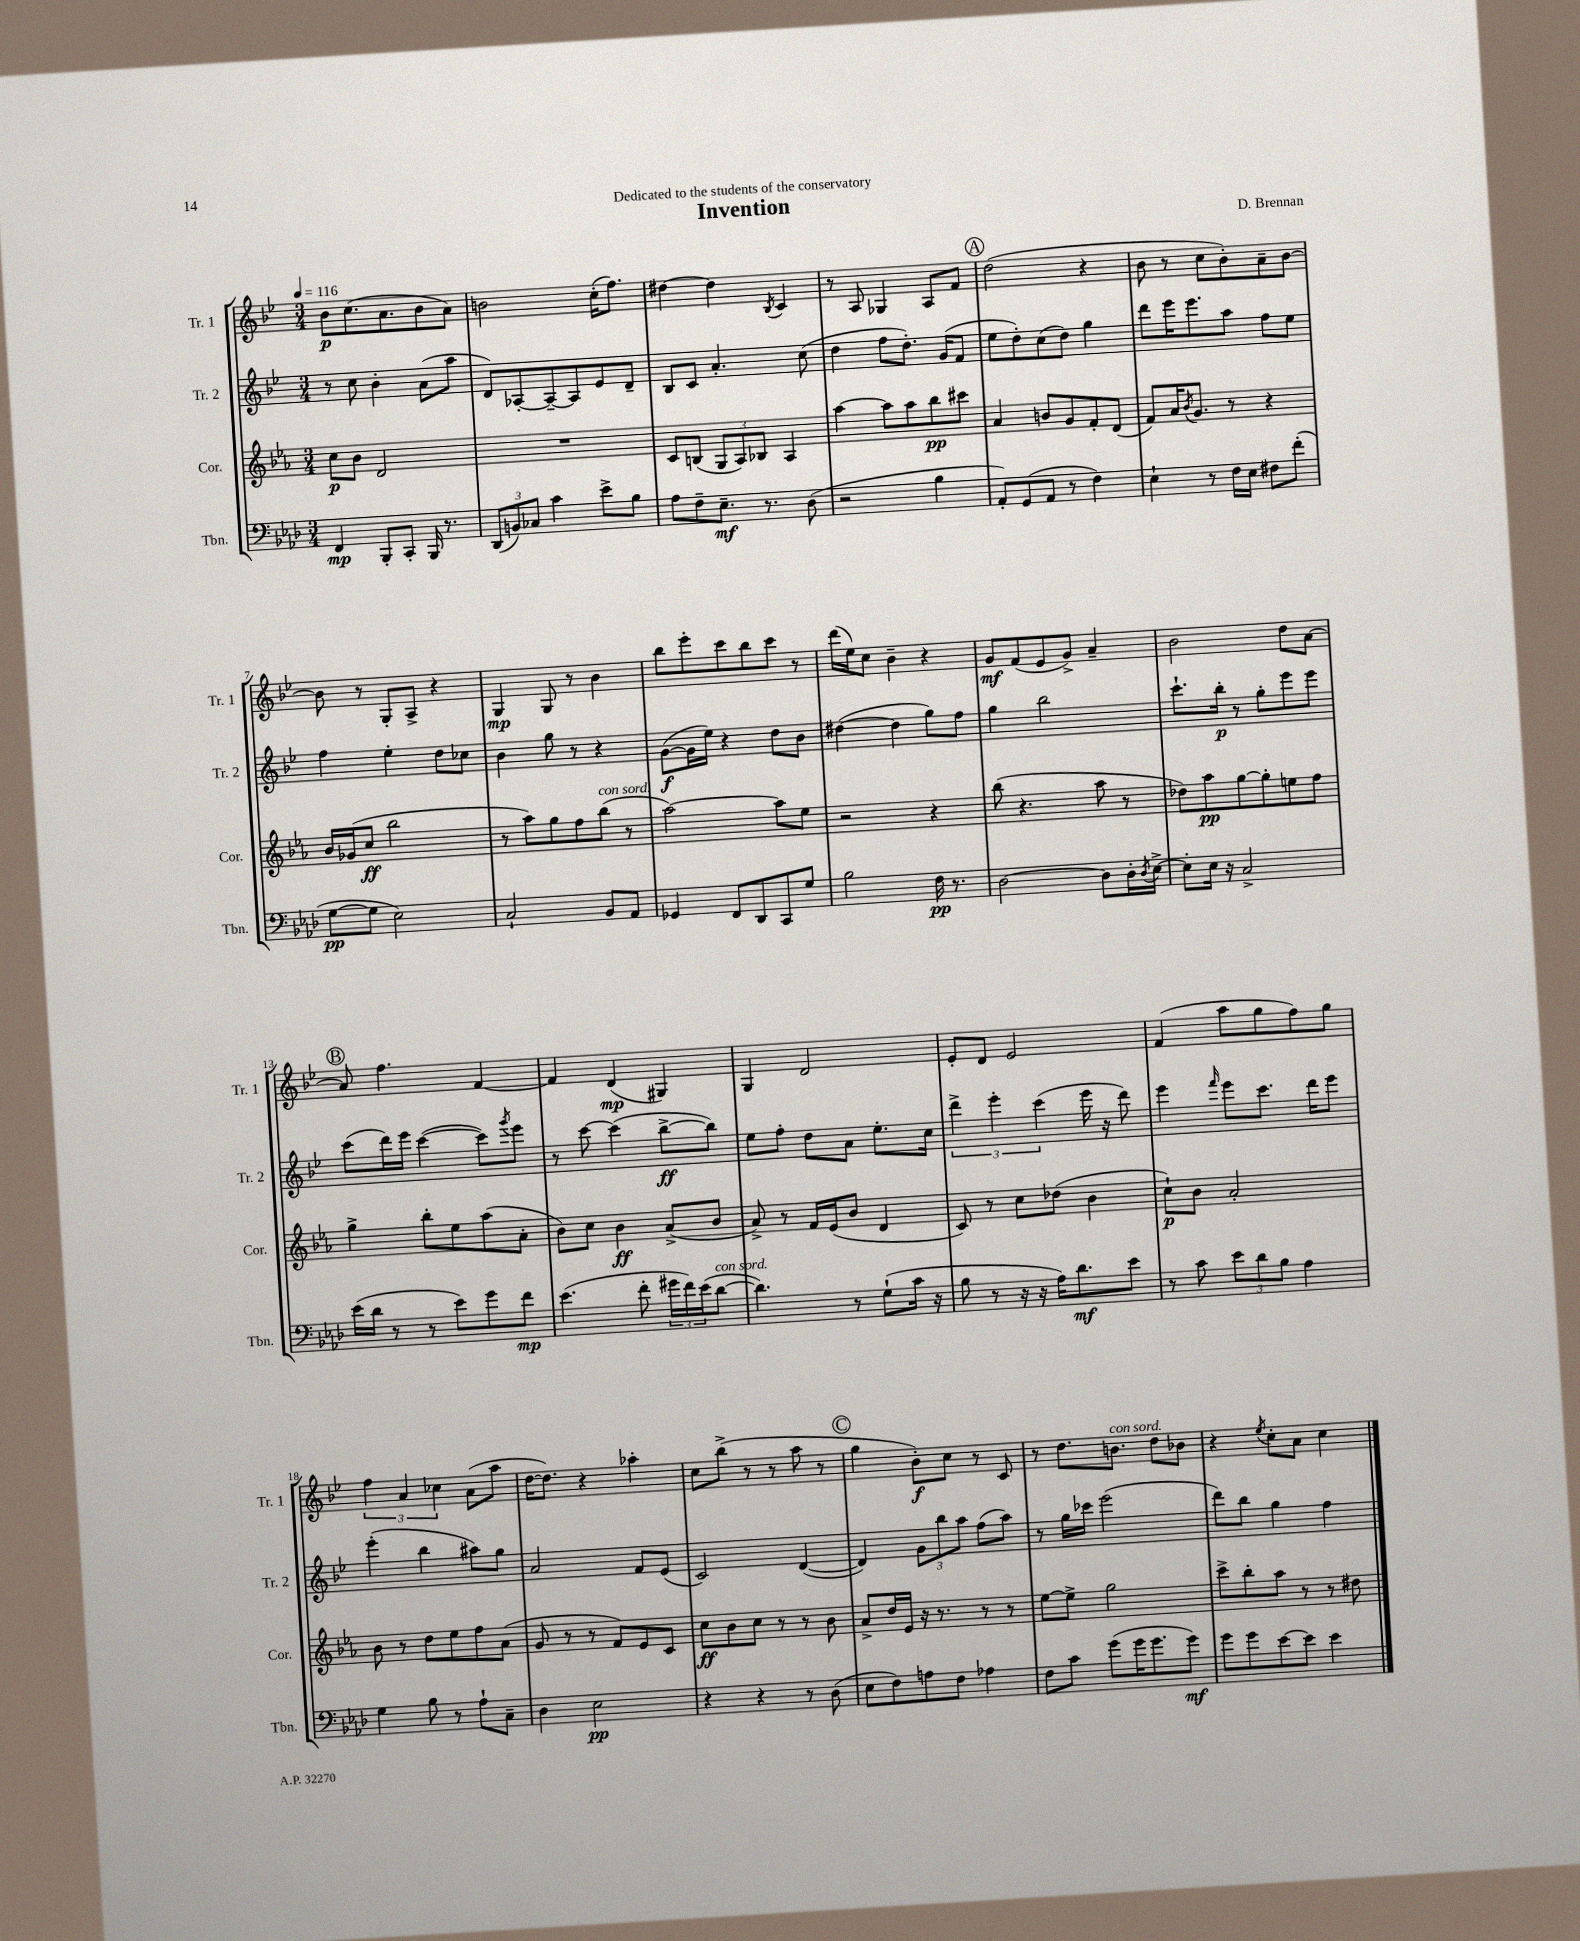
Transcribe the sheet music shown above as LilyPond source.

\header { title = "Invention" composer = "D. Brennan" dedication = "Dedicated to the students of the conservatory" }
<<
\new StaffGroup <<
\new Staff = "s0" \with { instrumentName = "Tr. 1" shortInstrumentName = "Tr. 1" } {
    \clef treble \key bes \major \numericTimeSignature \time 3/4 \tempo 4 = 116
    bes'8\p c''8.( a'8. bes'8 a'8) |
    b'2 c''16-.( f''8.) |
    dis''4~ dis''4 \acciaccatura { bes8 } c'4 |
    r8 a8 ges4 a8 f'8 |
    \mark \markup { \circle "A" } d''2( r4 |
    bes'8 r8 c''8 bes'8-.) a'8-- bes'8~ |
    bes'8 r8 g8-. a8-> r4 |
    g4\mp g8 r8 bes'4 |
    bes''8 ees'''8-. c'''8 bes''8 c'''8 r8 |
    d'''16( ees''16) c''8 bes'4-- r4 |
    g'8\mf f'8( ees'8 g'8->) a'4-- |
    bes'2 d''8 a'8~ |
    \mark \markup { \circle "B" } a'8 f''4. f'4~ |
    f'4 d'4\mp( gis4) |
    g4 d'2 |
    ees'8-. d'8 ees'2 |
    f'4( a''8 g''8 f''8) g''8 |
    \tuplet 3/2 { f''4 a'4 ces''4 } a'8( a''8 |
    d''16~ d''8.) r4 aes''4-. |
    c''8 bes''8->( r8 r8 a''8 r8 |
    \mark \markup { \circle "C" } g''4 bes'8-.\f) c''8 r8 c'8 |
    r8 d''8. b'8.^\markup { \italic "con sord." } d''8 bes'8 |
    r4 \acciaccatura { ees''8 } c''8-. a'8 c''4 \bar "|." |
}
\new Staff = "s1" \with { instrumentName = "Tr. 2" shortInstrumentName = "Tr. 2" } {
    \clef treble \key bes \major \numericTimeSignature \time 3/4
    r8 c''8 bes'4-. a'8( a''8 |
    d'8) aes8~-. aes8~-- aes8 ees'8 d'8-- |
    bes8 c'8 a'4.-. c''8( |
    d''4 f''8 d''8.-.) g'16( f'8 |
    \mark \markup { \circle "A" } ees''8 d''8-.) c''8( d''8) g''4 |
    d'''8 ees'''16 ees'''8. a''8 f''8 ees''8 |
    f''4 ees''4-. d''8 ces''8 |
    bes'4 g''8 r8 r4 |
    g'8~\f( g'16 ees''16) r4 d''8 bes'8 |
    dis''4~( dis''4 g''8) f''8 |
    g''4 bes''2 |
    c'''8.-! bes''16-.\p r8 g''8-. ees'''8 ees'''8 |
    \mark \markup { \circle "B" } c'''8( d'''16) ees'''16 c'''4~( c'''8) \acciaccatura { g'''8 } ees'''8 |
    r8 c'''8~ c'''4( bes''8~->\ff bes''8) |
    ees''8 f''8-. d''8 a'8 ees''8.-. c''16 |
    \tuplet 3/2 { d'''4-> ees'''4-. c'''4( } ees'''16 r16 d'''8) |
    ees'''4 \grace { f'''16 } ees'''8 c'''8. d'''16 ees'''8 |
    ees'''4-.( bes''4 ais''8) g''8 |
    a'2 f'8 ees'8( |
    c'2) d'4~( |
    \mark \markup { \circle "C" } d'4) \tuplet 3/2 { g'8 bes''8 a''8 } f''8( a''8) |
    r8 g''16 ces'''16 ees'''2( |
    d'''8) bes''8 g''4 f''4 \bar "|." |
}
\new Staff = "s2" \with { instrumentName = "Cor." shortInstrumentName = "Cor." } {
    \clef treble \key ees \major \numericTimeSignature \time 3/4
    c''8\p bes'8 d'2 |
    R2. |
    c'8 b8( \tuplet 3/2 { g8 aes8) bes8 } aes4 |
    aes''4~ aes''8 aes''8 bes''8\pp cis'''8 |
    \mark \markup { \circle "A" } aes'4 b'8 g'8 f'8-. d'8( |
    f'8) aes'16 \acciaccatura { bes'8 } g'8. r8 r4 |
    bes'16 ges'16( c''8\ff bes''2 |
    r8 aes''8) g''8 f''8 bes''8^\markup { \italic "con sord." }( r8 |
    aes''2~) aes''8 ees''8 |
    r2 r4 |
    bes''8( r4. aes''8 r8 |
    des''8) aes''8\pp g''8~ g''8-. e''8 f''8 |
    \mark \markup { \circle "B" } g''4-> bes''8-. ees''8 aes''8( aes'8-. |
    bes'8) c''8 bes'4\ff aes'8->( bes'8 |
    aes'8->) r8 f'16 ees'16( bes'8 d'4 |
    c'8) r8 c''8 des''8( bes'4 |
    c''8-!\p) bes'8 aes'2-. |
    bes'8 r8 d''8 ees''8 f''8 aes'8( |
    g'8 r8 r8 f'8) ees'8 c'8 |
    c''8\ff bes'8 c''8 r8 r8 bes'8 |
    \mark \markup { \circle "C" } aes'8-> d''16 ees'16 r16 r8. r8 r8 |
    ees''8~ ees''8-> g''2 |
    c'''8-> bes''8-. aes''8 r8 r8 dis''8 \bar "|." |
}
\new Staff = "s3" \with { instrumentName = "Tbn." shortInstrumentName = "Tbn." } {
    \clef bass \key aes \major \numericTimeSignature \time 3/4
    f,4\mp bes,,8-. c,8-. bes,,16 r8. |
    \tuplet 3/2 { des,8( b,8) ces8 } c'4 ees'8-> bes8 |
    aes8 f8-- ees8.--\mf r8. des8( |
    r2 bes4 |
    \mark \markup { \circle "A" } aes,8-.) g,8( aes,8 r8 f4) |
    ees4-! r8 f16 ees16 fis8 f'8-.( |
    g8~\pp g8 ees2) |
    c2-! bes,8 aes,8 |
    ges,4 f,8 des,8 c,8 g8 |
    bes2 f16\pp r8. |
    des2~ des8 des16-. \acciaccatura { des8 } ees16~-> |
    ees8-. ees16 r16 c2-> |
    \mark \markup { \circle "B" } ees'16( des'16 r8 r8 ees'8) g'8 f'8\mp |
    ees'4.( f'8-. \tuplet 3/2 { gis'16 f'16) ees'16( } des'8~^\markup { \italic "con sord." } |
    des'4.) r8 g8-!( c'16 r16 |
    bes8 r8 r16 r16 aes16) des'8.\mf ees'8 |
    r8 c'8 \tuplet 3/2 { ees'8 des'8 bes8 } aes4 |
    g4 bes8 r8 aes8-! c8-- |
    des4 ees2\pp |
    r4 r4 r8 des8( |
    \mark \markup { \circle "C" } ees8 f8) a8 f8 aes4 |
    f8 c'8 g'8( g'16 g'8. g'8\mf) |
    g'8 g'8 ees'8~ ees'8 ees'4 \bar "|." |
}
>>
>>
